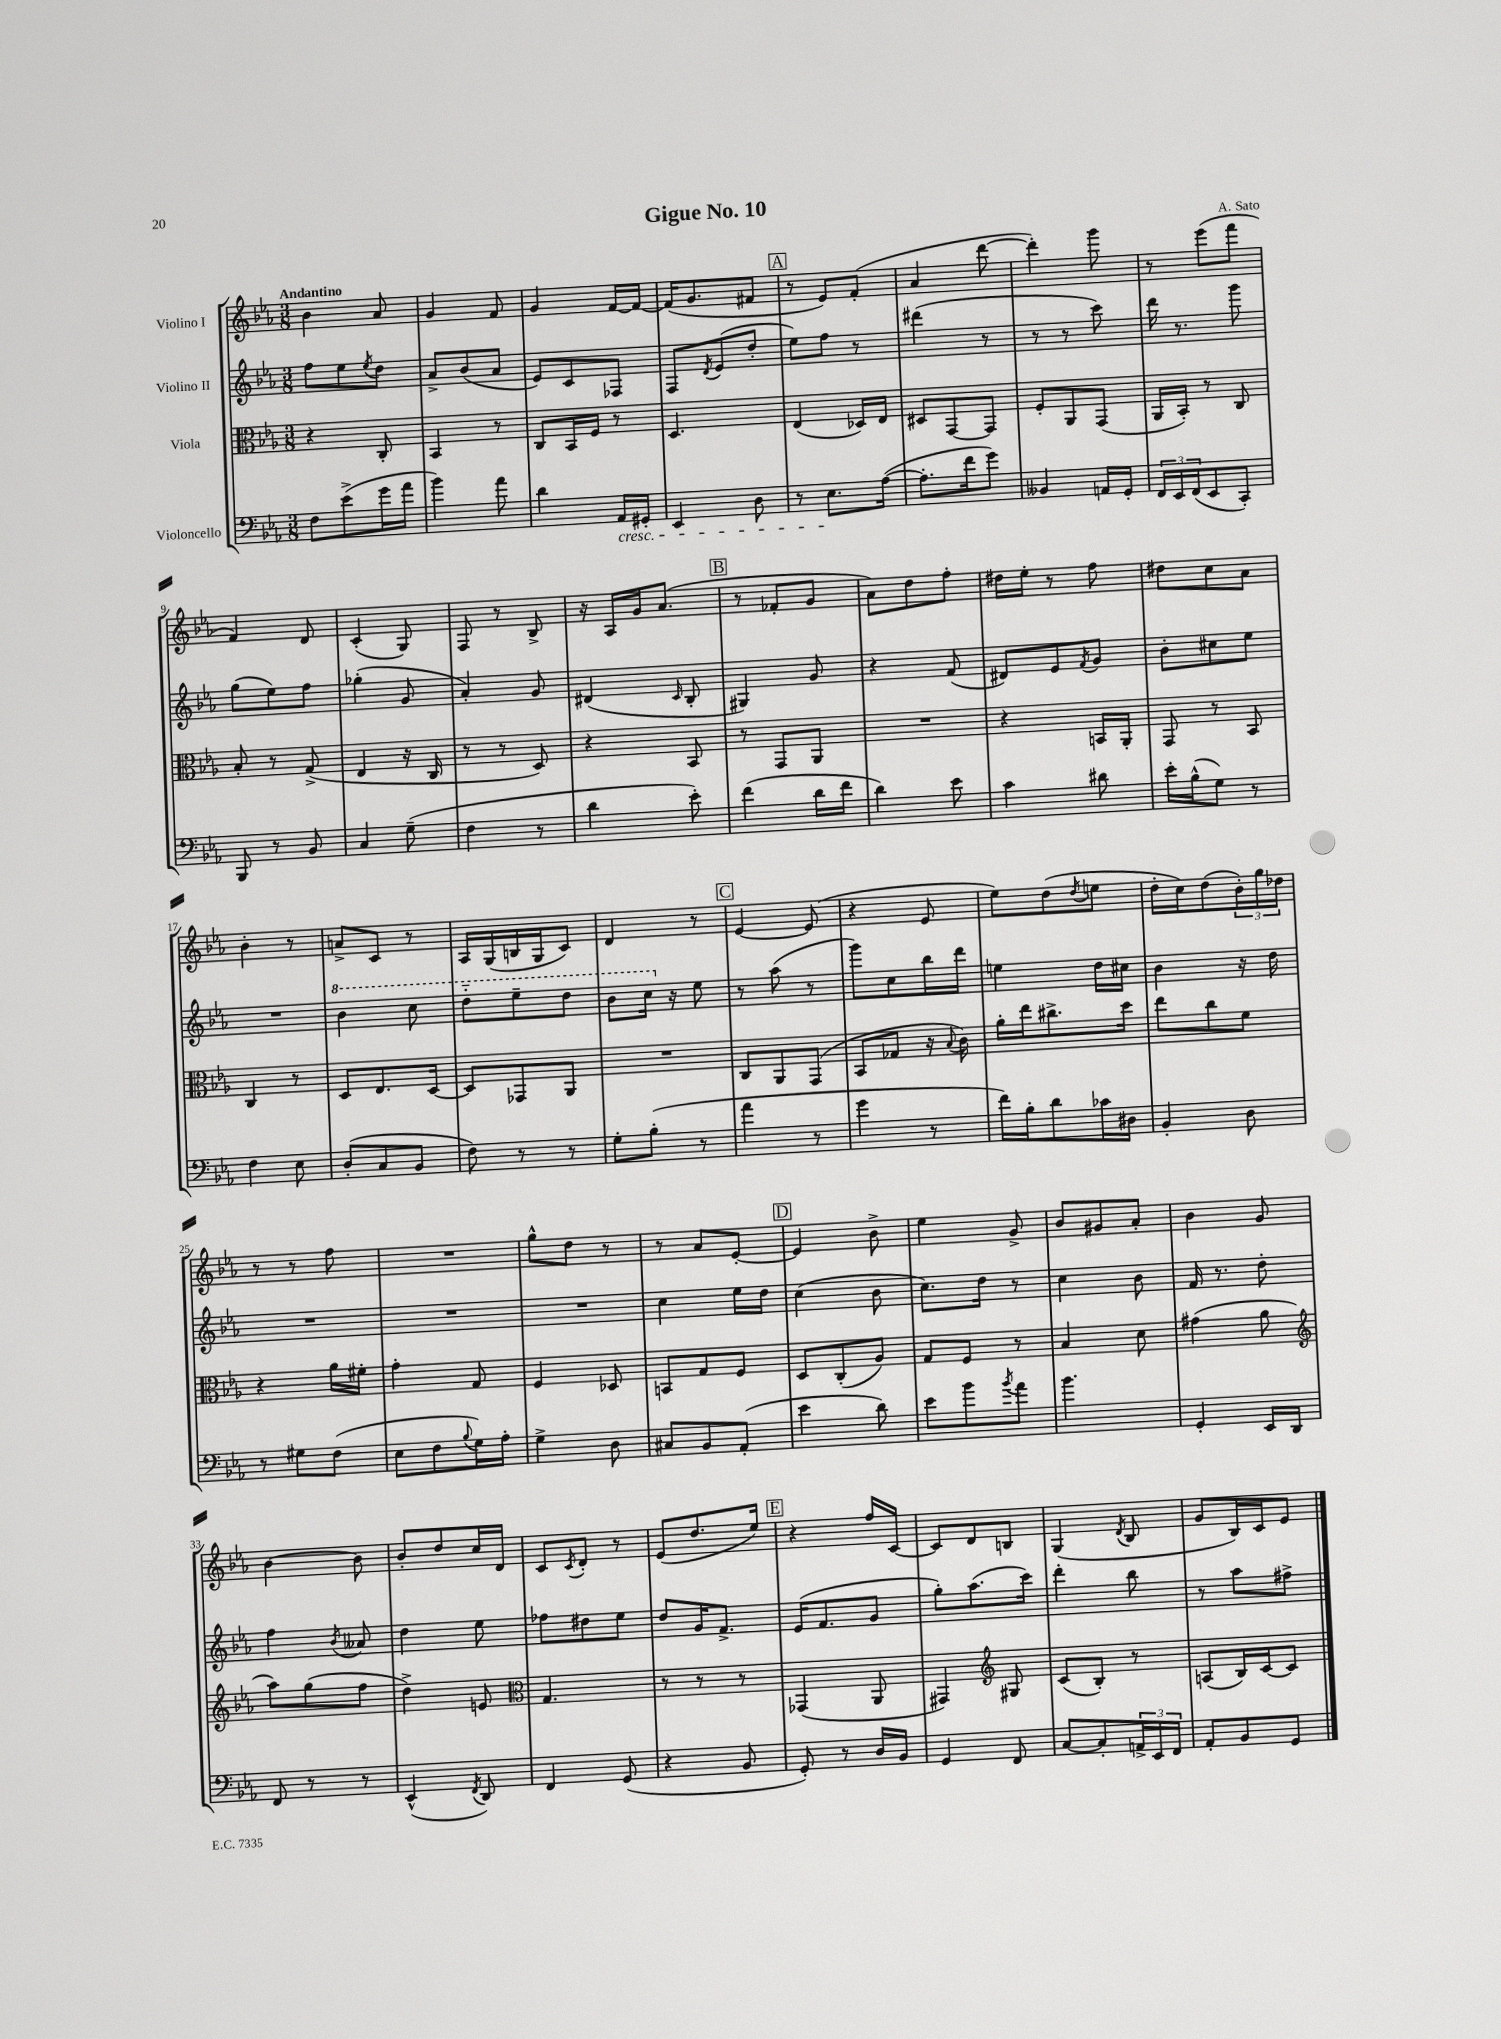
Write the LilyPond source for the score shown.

\header { title = "Gigue No. 10" composer = "A. Sato" }
<<
\new StaffGroup <<
\new Staff = "s0" \with { instrumentName = "Violino I" } {
    \clef treble \key ees \major \numericTimeSignature \time 3/8 \tempo "Andantino"
    bes'4 aes'8 |
    g'4 f'8 |
    g'4 f'16~ f'16~ |
    f'16( g'8. fis'8 |
    \mark \markup { \box "A" } r8 ees'8) f'8-.( |
    aes'4 d'''8~ |
    d'''4-.) g'''8 |
    r8 ees'''8( f'''8 |
    f'4) d'8 |
    c'4-.( g8) |
    f8 r8 bes8-> |
    r16 aes16 g'16 aes'8.( |
    \mark \markup { \box "B" } r8 fes'8-. g'8 |
    aes'8) d''8 f''8-. |
    dis''16 ees''16-. r8 f''8 |
    dis''8 c''8 aes'8 |
    bes'4-. r8 |
    a'8-> c'8 r8 |
    aes16 g16( b16 g16 c'8) |
    d'4 r8 |
    \mark \markup { \box "C" } ees'4~ ees'8( |
    r4 ees'8 |
    ees''8) d''8( \acciaccatura { d''8 } e''8 |
    d''16-. c''16) d''8( \tuplet 3/2 { bes'16-.) g''16 des''16 } |
    r8 r8 f''8 |
    R4. |
    g''8-^ d''8 r8 |
    r8 aes'8 ees'8~-. |
    \mark \markup { \box "D" } ees'4 bes'8-> |
    ees''4 g'8-> |
    bes'8 gis'8 aes'8-. |
    bes'4 g'8 |
    bes'4~ bes'8 |
    bes'8-. d''8 c''16 d'16 |
    c'8 \acciaccatura { c'8 } d'8-. r8 |
    ees'8( d''8. ees''16) |
    \mark \markup { \box "E" } r4 f''16 c'16~ |
    c'8 d'8 b8 |
    g4( \acciaccatura { d'8 } bes8 |
    g'8 bes16) c'16 ees'8 \bar "|." |
}
\new Staff = "s1" \with { instrumentName = "Violino II" } {
    \clef treble \key ees \major \numericTimeSignature \time 3/8
    f''8 ees''8 \acciaccatura { ees''8 } d''8 |
    aes'8-> bes'8( aes'8 |
    ees'8) c'8 fes8 |
    f8 \acciaccatura { d'8 } ees'8( d''8-. |
    \mark \markup { \box "A" } ees''8) f''8 r8 |
    dis'''4( r8 |
    r8 r8 c'''8) |
    d'''16 r8. g'''8 |
    g''8( ees''8) f''8 |
    ges''4-.( g'8 |
    aes'4-.) g'8 |
    dis'4( \grace { c'16 } bes8-. |
    \mark \markup { \box "B" } gis4) g'8 |
    r4 f'8( |
    dis'8) ees'8 \acciaccatura { f'8 } g'8 |
    bes'8-. cis''8 ees''8 |
    R4. |
    \ottava #1 bes''4 c'''8 |
    d'''8-_ ees'''8-- d'''8 |
    bes''8 c'''16 \ottava #0 r16 ees''8 |
    \mark \markup { \box "C" } r8 aes''8( r8 |
    g'''8) c''8 bes''16 d'''16 |
    e''4 d''16 cis''16 |
    bes'4 r16 d''16 |
    R4. |
    R4. |
    R4. |
    c''4 ees''16 d''16 |
    \mark \markup { \box "D" } c''4( bes'8 |
    c''8.) d''16 r8 |
    c''4 bes'8 |
    f'16 r8. d''8-. |
    f''4 \acciaccatura { bes'8 } aeses'8 |
    d''4 ees''8 |
    fes''8 dis''8 ees''8 |
    d''8 g'16 f'8.-> |
    \mark \markup { \box "E" } ees'16( f'8. g'8 |
    g''8-.) aes''8.( c'''16) |
    d'''4-. bes''8 |
    r8 aes''8 fis''8-> \bar "|." |
}
\new Staff = "s2" \with { instrumentName = "Viola" } {
    \clef alto \key ees \major \numericTimeSignature \time 3/8
    r4 c8-. |
    bes,4 r8 |
    c8 bes,16 f16 r8 |
    d4. |
    \mark \markup { \box "A" } ees4( des16) ees16 |
    dis8 g,8~ g,8 |
    f8-. aes,8 g,8( |
    aes,16 bes,16-.) r8 c8 |
    bes8-. r8 g8->( |
    ees4 r16 c16 |
    r8 r8 d8) |
    r4 bes,8 |
    \mark \markup { \box "B" } r8 g,8 aes,8 |
    R4. |
    r4 b,16 aes,16-. |
    g,8 r8 bes,8 |
    c4 r8 |
    d8 ees8. d16~ |
    d8 ges,8 aes,8 |
    R4. |
    \mark \markup { \box "C" } c8 aes,8 g,8( |
    bes,8 ges8 r16 \appoggiatura { bes8 } c'16) |
    aes'16-. ees''16 cis''8.-> d''16 |
    ees''8 c''8 f'8 |
    r4 aes'16 fis'16-. |
    g'4-. g8 |
    f4 des8 |
    b,8 g8 f8 |
    \mark \markup { \box "D" } d8 c8-.( aes8) |
    g8 f8 r8 |
    bes4 d'8 |
    gis'4( aes'8 |
    \clef treble aes''8) g''8( f''8 |
    d''4->) e'8 |
    \clef alto g4. |
    r8 r8 r8 |
    \mark \markup { \box "E" } ges,4( aes,8 |
    gis,4) \clef treble gis8 |
    c'8( bes8-.) r8 |
    a8( bes16) c'16~ c'8 \bar "|." |
}
\new Staff = "s3" \with { instrumentName = "Violoncello" } {
    \clef bass \key ees \major \numericTimeSignature \time 3/8
    f8 ees'8->( g'16 aes'16 |
    bes'4) aes'8 |
    d'4 aes,16\cresc gis,16-. |
    ees,4 d8 |
    \mark \markup { \box "A" } r8 ees8.\! aes16~( |
    aes8.-. f'16 g'8) |
    beses,4 a,16 g,16-. |
    \tuplet 3/2 { f,16 ees,16 f,16( } ees,8 c,8-.) |
    bes,,8 r8 bes,8 |
    c4 g8--( |
    f4 r8 |
    d'4 ees'8-.) |
    \mark \markup { \box "B" } f'4( d'16 f'16 |
    d'4) ees'8 |
    c'4 dis'8 |
    ees'16-. bes16-^( g8) r8 |
    f4 ees8 |
    d8-.( c8 bes,8 |
    f8) r8 r8 |
    g8-. bes8-.( r8 |
    \mark \markup { \box "C" } aes'4 r8 |
    g'4 r8 |
    f'16) bes16-. d'8 ces'16 dis16 |
    bes,4-. d8 |
    r8 gis8 f8( |
    ees8 f8 \appoggiatura { bes8 } g16) aes16-. |
    g4-> d8 |
    cis8 bes,8 aes,8-.( |
    \mark \markup { \box "D" } ees'4 d'8) |
    ees'8 bes'8 \acciaccatura { bes'8 } aes'8 |
    bes'4. |
    g,4-. ees,16 d,16 |
    f,8 r8 r8 |
    ees,4-^( \acciaccatura { f,8 } d,8) |
    f,4 g,8( |
    r4 bes,8 |
    \mark \markup { \box "E" } g,8-.) r8 d16 bes,16 |
    g,4 f,8 |
    c8~ c8-. \tuplet 3/2 { a,16-> ees,16 f,16 } |
    aes,8-. bes,8 g,8 \bar "|." |
}
>>
>>
